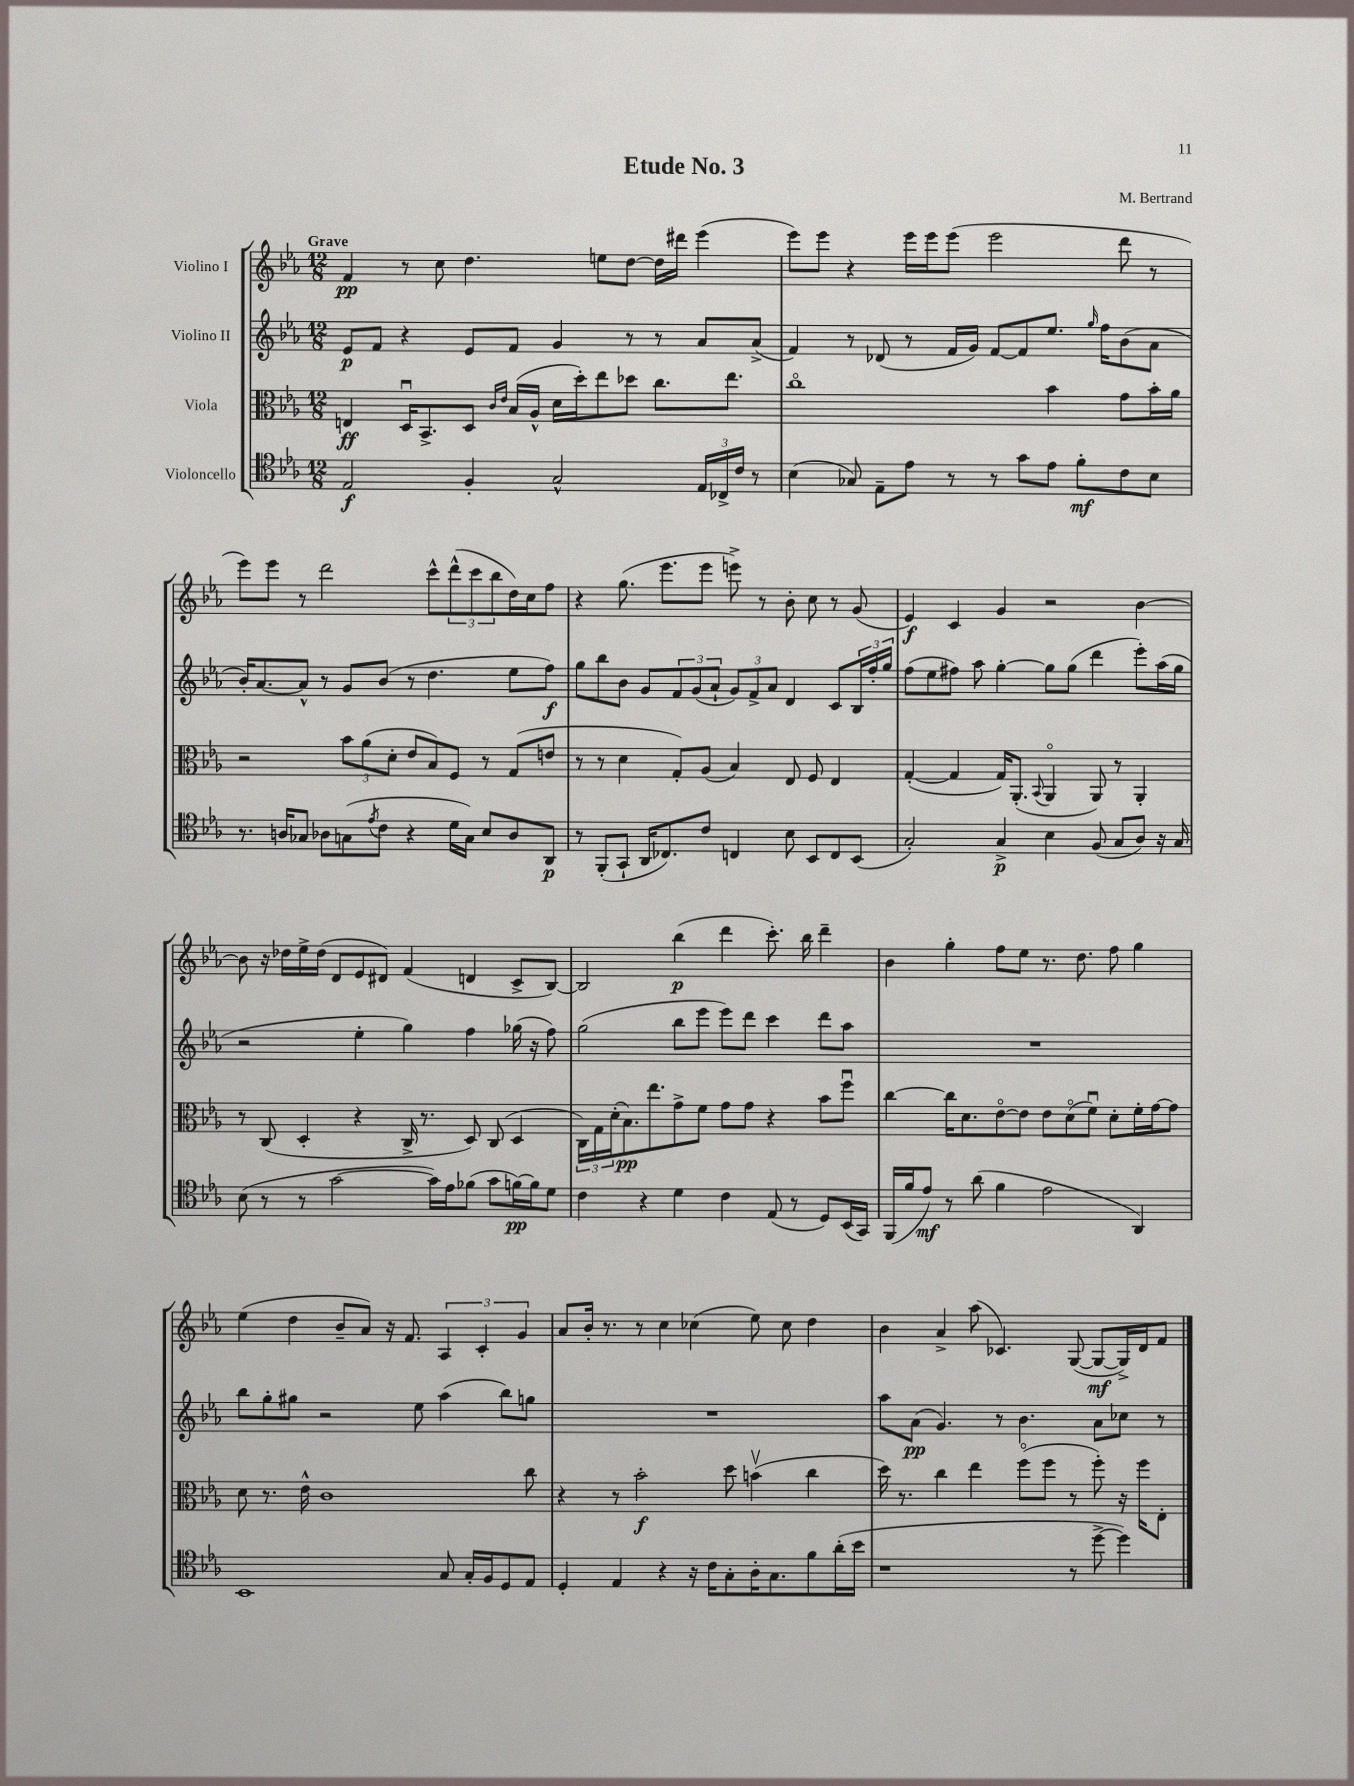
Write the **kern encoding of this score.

**kern	**kern	**kern	**kern
*staff4	*staff3	*staff2	*staff1
*clefC4	*clefC3	*clefG2	*clefG2
*k[b-e-a-]	*k[b-e-a-]	*k[b-e-a-]	*k[b-e-a-]
*M12/8	*M12/8	*M12/8	*M12/8
2E-	4E	8e-	4f
.	.	8f	.
.	16Du	4r	8r
.	8.BB-^	.	.
.	.	.	8cc
4F'	8D	8e-	4.dd
.	16qqc	.	.
.	16qqe-	.	.
.	(16B-	8f	.
.	16A-^^	.	.
2G^^	16d	4g	.
.	16dd')	.	.
.	8ee-	.	8ee
.	8dd-	8r	[8dd
.	8.cc	8r	16dd]
.	.	.	16ddd#
24E-	.	8a-	(4eee-
24C-^	.	.	.
.	8.ee-	.	.
24c	.	.	.
8r	.	(8a-^	.
=	=	=	=
(4B-	1cco	4f)	8eee-)
.	.	.	8eee-
8G-)	.	8r	4r
8E-~	.	(8d-	.
8e-	.	8r	16eee-
.	.	.	16eee-
8r	.	16f	(8eee-
.	.	16g)	.
8r	.	[8f	2eee-
8g	.	8f]	.
8e-	4b-	8.ee-	.
8f'	.	.	.
.	.	16qqgg	.
.	.	16ff	.
8c	8g	(8b-	8ddd
8B-	16b-'	8a-	8r
.	16a-	.	.
=	=	=	=
8.r	2r	16b-')	8eee-)
.	.	[8.a-	.
.	.	.	8eee-
16A	.	.	.
8G-	.	8a-^^]	8r
8A-	.	8r	2ddd
(8G	12b-	8g	.
.	(12a-	.	.
8qe-	.	.	.
8c	.	(8b-	.
.	12d'	.	.
4r	8e-	8r	.
.	8B-)	4.dd	8ccc^^
16d	8F	.	(12ddd^^
16G)	.	.	.
.	.	.	12ccc
8B-	8r	.	.
.	.	.	12bb-
8A-	(8G	8ee-	16dd)
.	.	.	16cc
8AA-	8e	8ff)	8ff
=	=	=	=
8r	8r	8gg	4r
(8FF'	8r	8bb-	.
8GG`	4d	8b-	(8.gg
16AA-	.	8g	.
8.C-)	.	.	8.eee-
.	8G')	12f	.
.	.	(12g	.
8c	(8A-	.	8eee-
.	.	12a-`	.
4C	4B-)	12g)	8eee^)
.	.	12f^	.
.	.	.	8r
.	.	12a-	.
8B-	8E-	4d	8b-'
8BB-	8F	.	8cc
8C	4E-	8c	8r
(8BB-	.	24B-	(8g
.	.	24ff'	.
.	.	24gg	.
=	=	=	=
2G')	([4G'	(8ff	4e-)
.	.	8ee-	.
.	4G]	8ff#)	4c
.	.	8aa-	.
4G^	16G)	[4gg'	4g
.	(8.AA-'	.	.
.	8qqBB-	.	.
4B-	4AA-o	8gg]	2r
.	.	(8gg	.
(8F	8AA-)	4ddd	.
8G	8r	.	.
8A-)	4AA-'	8eee-')	[4b-
16r	.	(16aa-	.
16G	.	16gg	.
=	=	=	=
(8B-	8r	2r	8b-]
8r	(8C	.	16r
.	.	.	16dd-
8r	4D'	.	16ee-^
.	.	.	(16dd-
[2g	.	.	8d
.	4r	4ee-'	8e-
.	.	.	8d#)
.	16C^	4gg)	(4f
.	8.r	.	.
16g])	.	.	.
16e-	.	.	.
(8f-	8D)	4ff	4d
8g	(8C	.	.
[16f)	4D	(16gg-	8c^
16f]	.	16r	.
8d	.	8ff)	[8B-)
=	=	=	=
4c	24C)	(2gg	2B-]
.	24G	.	.
.	(24d'	.	.
.	8.B-)	.	.
4r	.	.	.
.	8.ee-	.	.
4d	8g^	8bb-	(4bb-
.	8f	8eee-	.
4c	8g	8eee-)	4ddd
.	8g	8ddd	.
(8E-	4r	4ccc	8.ccc')
8r	.	.	.
.	.	.	16bb-
8D)	8b-	8ddd	4ddd~
(16BB-	8ffu	8aa-	.
16GG)	.	.	.
=	=	=	=
(16FF	[4cc	1.r	4b-
16f	.	.	.
8e-)	.	.	.
8r	16cc]	.	4gg'
.	8.d	.	.
(8a-	.	.	.
4f	[8e-o	.	8ff
.	8e-]	.	8ee-
2e-	8e-	.	8.r
.	(8do	.	.
.	.	.	8.dd
.	8fu)	.	.
.	8d'	.	8ff
4AA-)	16f'	.	4gg
.	[16g	.	.
.	8g]	.	.
=	=	=	=
1BB-	8d	8bb-	(4ee-
.	8.r	8gg'	.
.	.	8gg#	4dd
.	16e-^^	.	.
.	1c	2r	.
.	.	.	8b-~
.	.	.	8a-)
.	.	.	16r
.	.	.	8.f
.	.	8ee-	.
8G	.	(4aa-	6A-
16G'	.	.	.
.	.	.	6c'
16F	.	.	.
8D	.	8bb-)	.
.	.	.	6g
8E-	8cc	8gg	.
=	=	=	=
4D'	4r	1.r	8a-
.	.	.	16b-'
.	.	.	8.r
4E-	8r	.	.
.	2b-'	.	8r
4r	.	.	4cc
16r	.	.	(4cc-
16c	.	.	.
8G'	8dd	.	.
16A-'	(4bv	.	8ee-)
8.G	.	.	.
.	.	.	8cc-
8f	4cc	.	4dd
(16a-'	.	.	.
16b-	.	.	.
=	=	=	=
1r	16dd)	8aa-	4b-
.	8.r	.	.
.	.	(8a-	.
.	4cc	4.g)	4a-^
.	4ee-	.	(8aa-
.	.	8r	4.c-)
.	(8ffo	4.b-	.
.	8ff	.	.
8r	8r	.	([8G
[8dd^	8ff')	8a-	8G_
4dd])	16r	8cc-	16G^])
.	16ff	.	16d
.	8E-'	8r	8f
==	==	==	==
*-	*-	*-	*-
